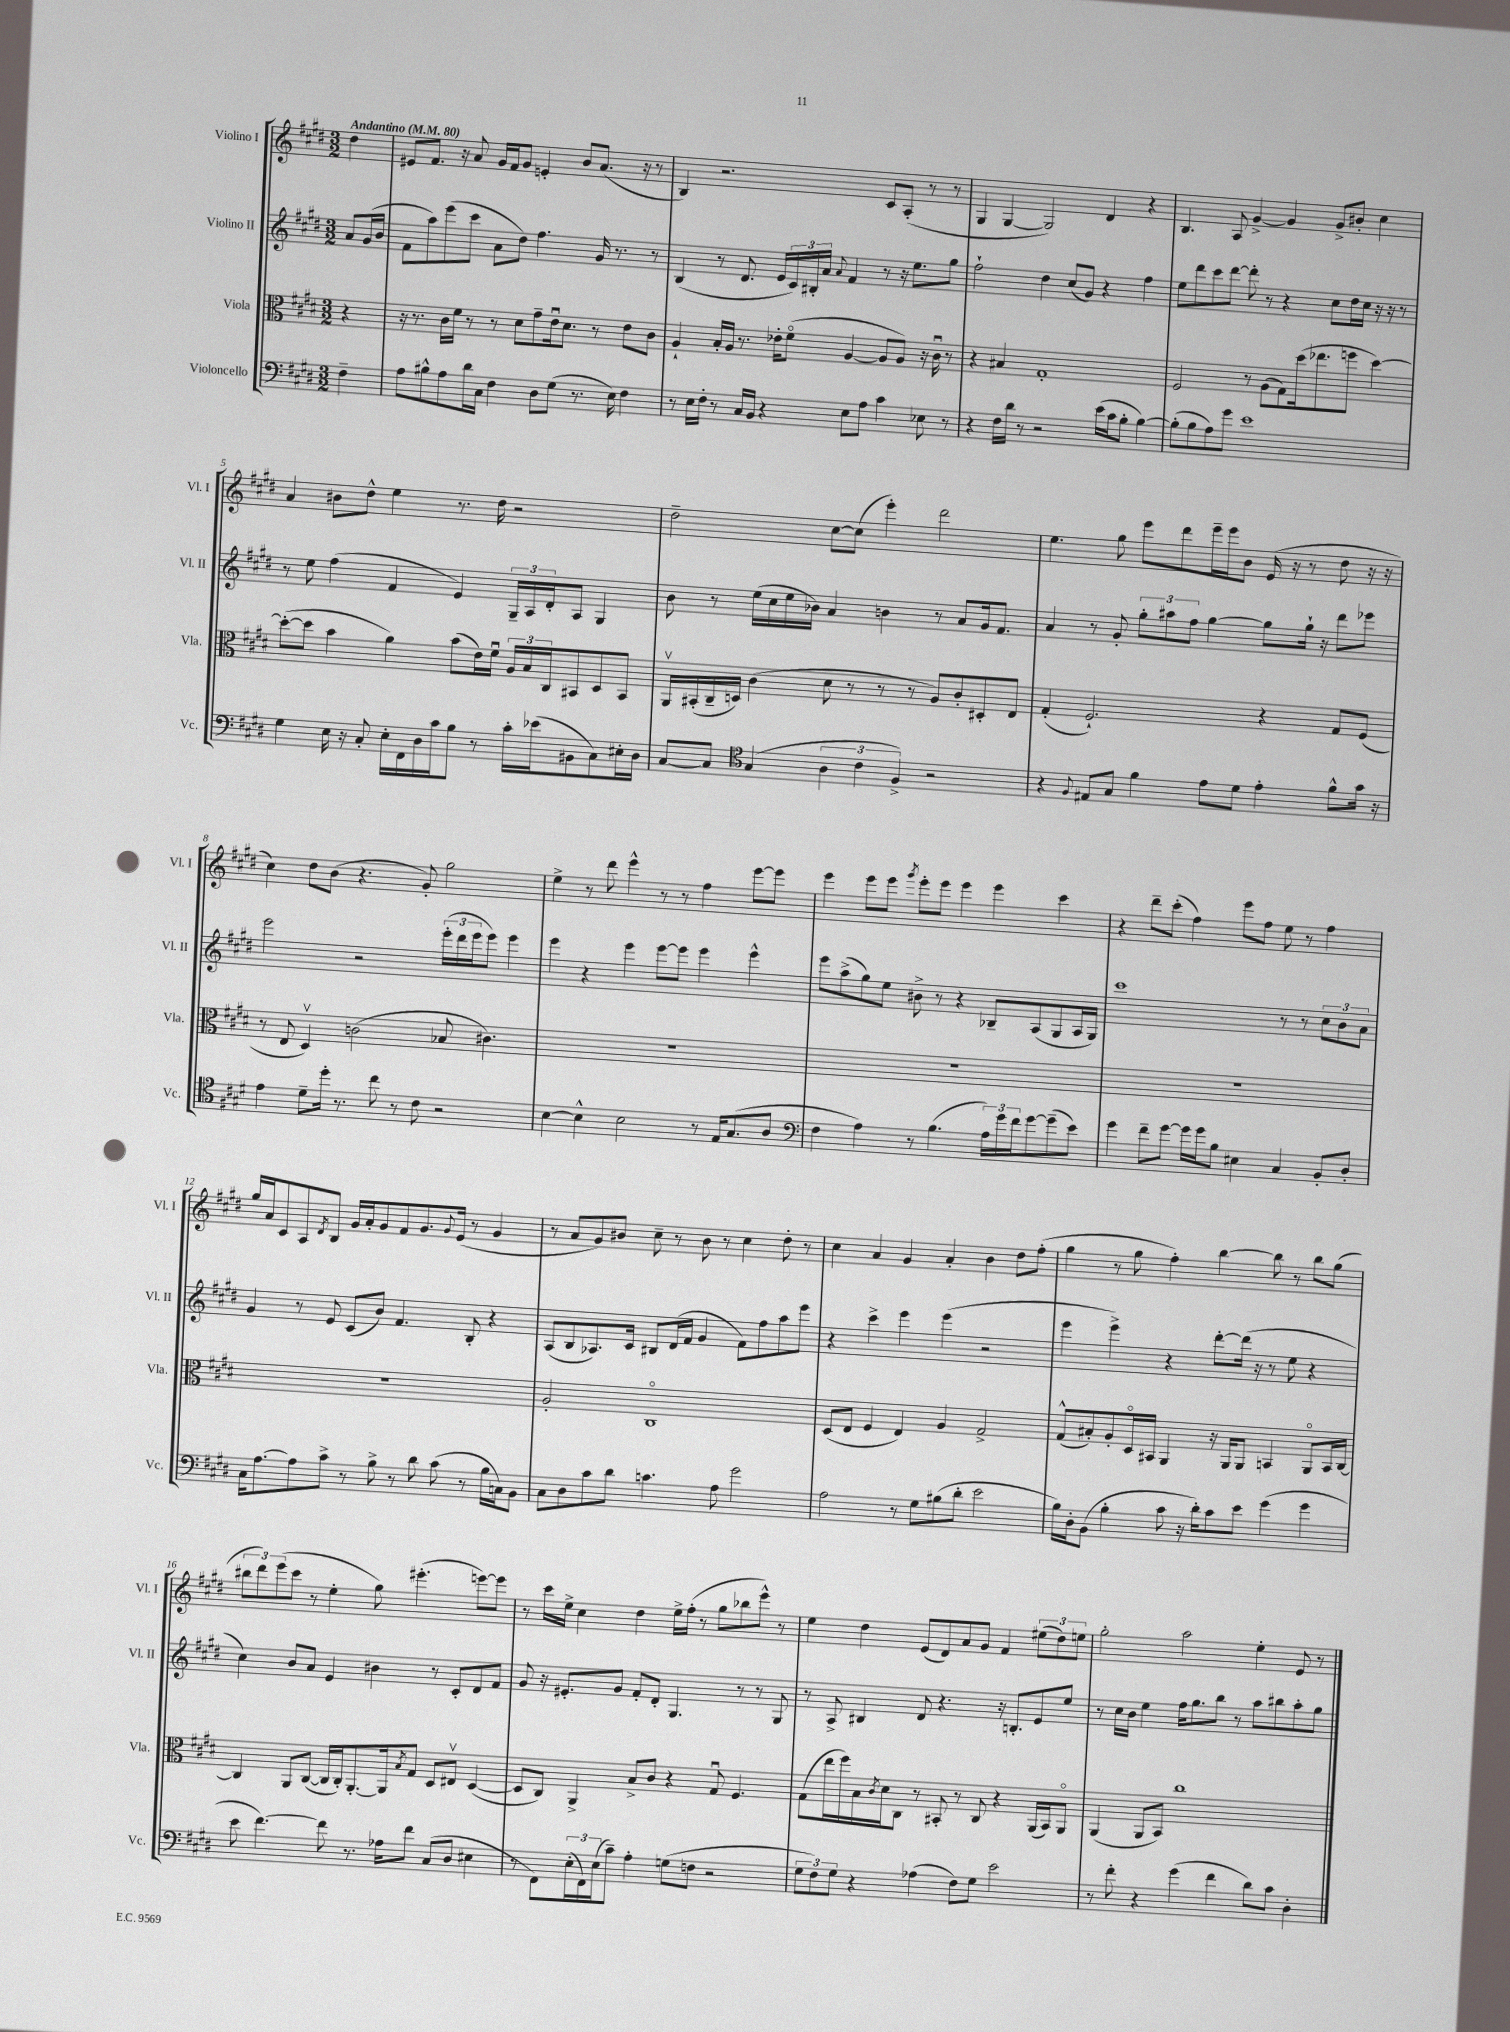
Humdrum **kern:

**kern	**kern	**kern	**kern
*staff4	*staff3	*staff2	*staff1
*clefF4	*clefC3	*clefG2	*clefG2
*k[f#c#g#d#]	*k[f#c#g#d#]	*k[f#c#g#d#]	*k[f#c#g#d#]
*M3/2	*M3/2	*M3/2	*M3/2
*MM80	*MM80	*MM80	*MM80
4F#~	4r	8a	4dd#
.	.	(16g#	.
.	.	16b	.
=	=	=	=
8A	16r	8f#	8e#
.	8.r	.	.
8B#^^	.	8aa)	8.f#
8A	16c#	(8eee	.
.	16f#	.	16r
16d#	8r	8ccc#	8a
16C#	.	.	.
4F#	8r	8a	16g#
.	.	.	16f#
.	8d#	8dd#)	8g#
8D#	8g#~	4.ff#	4e'
(8G#	16eu	.	.
.	8.d#	.	.
8.r	.	.	8b
.	8r	16g#	(8.a
16E)	.	8.r	.
4F#	8e	.	.
.	.	.	16r
.	8c#	8r	8r
=	=	=	=
8r	4A`	(4B	4B)
16E	.	.	.
16F#'	.	.	.
8r	16B'	8r	2.r
.	16A	.	.
16C#	8.r	8.d#	.
16BB	.	.	.
4r	.	.	.
.	16e-'	16e	.
.	(8f#o	24c#)	.
.	.	24B#'	.
.	.	24a	.
.	.	8qqa	.
8E	[4A	4f#	.
8A	.	.	.
4c#	8A]	8r	8c#
.	8A)	16r	(8A'
.	.	8.ee	.
8E-	16r	.	8r
.	16c#u	.	.
8r	8r	8gg#	8r
=	=	=	=
4r	4r	2ff#`	4G#
16F#	4B#	.	[4G#
16d#	.	.	.
8r	.	.	.
2r	1G#'	4dd#	2G#])
.	.	(8cc#	.
.	.	8g#)	.
(16e	.	4r	4d#
16c#	.	.	.
8B'	.	.	.
[4B)	.	4ff#	4r
=	=	=	=
(8B']	2F#	8ee	4.B
8B	.	8ddd#	.
8A)	.	8ccc#	.
8g#	.	[8ddd#	8A
1e	8r	8ddd#']	[4g#^
.	(8A	8r	.
.	8G#)	4r	4g#]
.	(16dd#	.	.
.	8.ee-	.	.
.	.	8cc#	8g#^
.	8ff	16dd#	8b#'
.	.	16cc#	.
.	[4dd#)	16r	4cc#
.	.	16r	.
.	.	8r	.
=	=	=	=
4G#	(8dd#'_	8r	4a
.	8dd#]	8ee	.
16E	4b	(4ff#	8b#
16r	.	.	.
8C#'	.	.	8dd#^^
16E'	4a)	4f#	4ee
16FF#	.	.	.
16D#	.	.	.
16c#	.	.	.
8B	(8b	4e)	8.r
8r	16e)	.	.
.	16f#u	.	16dd#
16c#'	24A	24G#~	2r
.	24B	24A	.
(16e-	.	.	.
.	24C#	24d#'	.
8BB#	8BB#	8A	.
8C#)	8D#	4G#	.
16E#'	8BB#	.	.
16D#	.	.	.
=	=	=	=
[8C#	16AAv	8b	2dd#~
.	(16BB#'	.	.
8C#]	16C#~	8r	.
.	16D)	.	.
*clefC4	*	*	*
(4G#	(4c#	(16ee	.
.	.	16cc#	.
.	.	16ee	.
.	.	16b-)	.
6A	8d#	4a	[8cc#
.	8r	.	(8cc#]
6c#	.	.	.
.	8r	4b	4eee')
6F#^)	.	.	.
.	8r	.	.
2r	8A)	8r	2ddd#
.	8c#'	8a	.
.	8D#'	16g#	.
.	.	8.f#	.
.	8E	.	.
=	=	=	=
4r	(4G#'	4a	4.ee
8qqF#	.	.	.
8E#	2.F#`)	8r	.
8G#	.	8g#'	8gg#
4f#	.	12gg#'	8eee
.	.	12aa#	.
.	.	.	8ddd#
.	.	12ff#	.
8e	.	[4gg#	16eee~
.	.	.	16eee
8d#	.	.	8b
4e'	4r	8gg#]	(16e
.	.	.	16r
.	.	16gg#`	8r
.	.	16r	.
8f#^^	8G#	8ddd#	8dd#
16g#	(8F#	8eee-	16r
16r	.	.	16r
=	=	=	=
4e	8r	2eee	4cc#)
.	8E	.	.
8d#~	4D#v)	.	8dd#
16dd#'	.	.	(8b
8.r	.	.	.
.	(2c	2r	4.r
8cc#	.	.	.
8r	.	.	.
8c#	.	.	8g#')
2r	8B-	(24eee'	2gg#
.	.	24ddd#	.
.	.	24eee	.
.	4.c#)	8eee)	.
.	.	4eee	.
=	=	=	=
[4B	1.r	4eee	4ee^
4B^^]	.	4r	8r
.	.	.	8ddd#
2B	.	4eee	4eee^^
.	.	[8eee	8r
.	.	8eee]	8r
8r	.	4eee	4ff#
16E	.	.	.
(8.G#	.	.	.
.	.	4eee^^	[8eee
8A	.	.	8eee]
=	=	=	=
*clefF4	*	*	*
4F#	1.r	8eee	4eee
.	.	(8aa^	.
4A)	.	8gg#)	8eee
.	.	8ee	8eee
.	.	.	8qggg#
8r	.	8b#^	8eee'
(4.B	.	8r	8eee
.	.	4r	4eee
24A)	.	8B-~	4eee
24g#	.	.	.
24f#	.	.	.
[8g#	.	(8A	.
(8g#~]	.	8G#	4ccc#
8e)	.	16A	.
.	.	16G#)	.
=	=	=	=
4g#	1.r	1ccc#	4r
8f#~	.	.	8ddd#~
[8g#	.	.	(8ccc#'
16g#]	.	.	4ff#)
16g#	.	.	.
8B	.	.	.
4E#	.	.	8eee
.	.	.	8ff#
4C#	.	8r	8ee
.	.	8r	8r
8BB'	.	12cc#	4ff#
.	.	12b	.
8D#'	.	.	.
.	.	12a	.
=	=	=	=
16C#	1.r	4g#	16gg#
[8.A	.	.	16a
.	.	.	8c#
8A]	.	8r	8A
.	.	.	8qd#
8c#^	.	8e	8B
8r	.	(8c#	16g#
.	.	.	16a'
8B^	.	8b)	8g#
8r	.	4.f#	8f#
8d#	.	.	8.g#
(8c#	.	.	.
.	.	.	8qqg#
.	.	.	(16e
8r	.	8B'	8r
16B	.	4r	4g#
16C)	.	.	.
8BB	.	.	.
=	=	=	=
8C#	2A'	(8A	8r
8D#	.	8B	8a
8c#	.	8.A-)	8g#)
8d#	.	.	8b#
.	.	16c#	.
4.c	1C#o	8B#	8cc#~
.	.	(16d#	8r
.	.	16f#	.
.	.	4g#	8b#
8A	.	.	8r
2g#	.	8f#)	4cc#
.	.	8ff#	.
.	.	8aa	8dd#'
.	.	8eee	8r
=	=	=	=
2A	(8D#	4r	4cc#
.	8E	.	.
.	4F#	4ccc#^	4a
8r	4E)	4eee	4g#
8G#	.	.	.
(8B#	4A	(4eee	4a'
8d#'	.	.	.
2e	2G#^	2r	4b
.	.	.	8dd#
.	.	.	(8ff#'
=	=	=	=
16B)	(8G#^^	4eee	4gg#
16D#'	.	.	.
(8BB	8B#')	.	.
4B'	8A'	4eee^)	8r
.	16D#o	.	8gg#
.	16BB#	.	.
8c#	4AA	4r	4ff#')
16r	.	.	.
16d#')	.	.	.
8c#	16r	[8ddd#'	[4bb
.	16AA	.	.
8e	8AA	(16ddd#]	.
.	.	16r	.
(4g#	4BB	8r	8bb]
.	.	8ee	8r
4g#	8AAo	4r	8bb
.	16BB	.	(8gg#
.	[16C#	.	.
=	=	=	=
8e	4C#]	4cc#)	12bb#
.	.	.	12ddd#)
[4.f#)	.	.	.
.	.	.	(12eee
.	8AA	8b	8ccc#
.	([8C#	8a	8r
8f#]	16C#]	4e	4ee'
.	16C#')	.	.
8.r	[8.AA'	.	.
.	.	4b#	8gg#)
16A-	16AA]	.	.
.	8qB	.	.
8f#	8G#	.	(4.eee#'
(8C#	8D#	8r	.
8D#	8E#v	8c#'	.
4E#	([4D#	8d#	[8eee)
.	.	8f#	8eee]
=	=	=	=
8r	8D#]	8g#	8r
8FF#)	8C#)	16r	16ccc#
.	.	8.e#'	16ee^
(24E'	4AA^	.	4cc#
24FF#)	.	.	.
(24E	.	.	.
8c#~)	.	8g#	.
4A'	8B^	8f#'	4dd#
.	8c#	8d#'	.
(8G	4r	4.G#	16ee^
.	.	.	(16ff#'
8F	.	.	8r
2r	8G#u	.	8gg#
.	4.F#	8r	8bb-
.	.	8r	8eee^^)
.	.	8G#	8r
=	=	=	=
12G#	(8G#	8r	4ee
12F#)	.	.	.
.	16ee	8A^	.
12G#	.	.	.
.	16ff#)	.	.
4r	16B	4B#	4dd#
.	8qc#	.	.
.	16d#	.	.
.	8C#	.	.
(4A-	8r	8d#	(8e
.	8BB#'	4.r	8d#)
8F#)	8r	.	8a
8G#	8C#	.	8g#
2e	4r	16r	4f#
.	.	8.B'	.
.	(16AA	8e	(12ee#
.	16BB#)	.	.
.	.	.	12dd#)
.	8AAo	8ee	.
.	.	.	12ee
=	=	=	=
8r	(4AA	8r	2gg#'
8f#'	.	16cc#	.
.	.	16b	.
4r	8AA	4ee	.
.	8BB)	.	.
(4g#	1cc#	16ff#	2aa
.	.	8.gg#	.
4f#	.	8bb	.
.	.	8r	.
8d#)	.	8aa	4ee'
8c#	.	8bb#	.
4D#'	.	8aa'	8e
.	.	8gg#	8r
==	==	==	==
*-	*-	*-	*-
